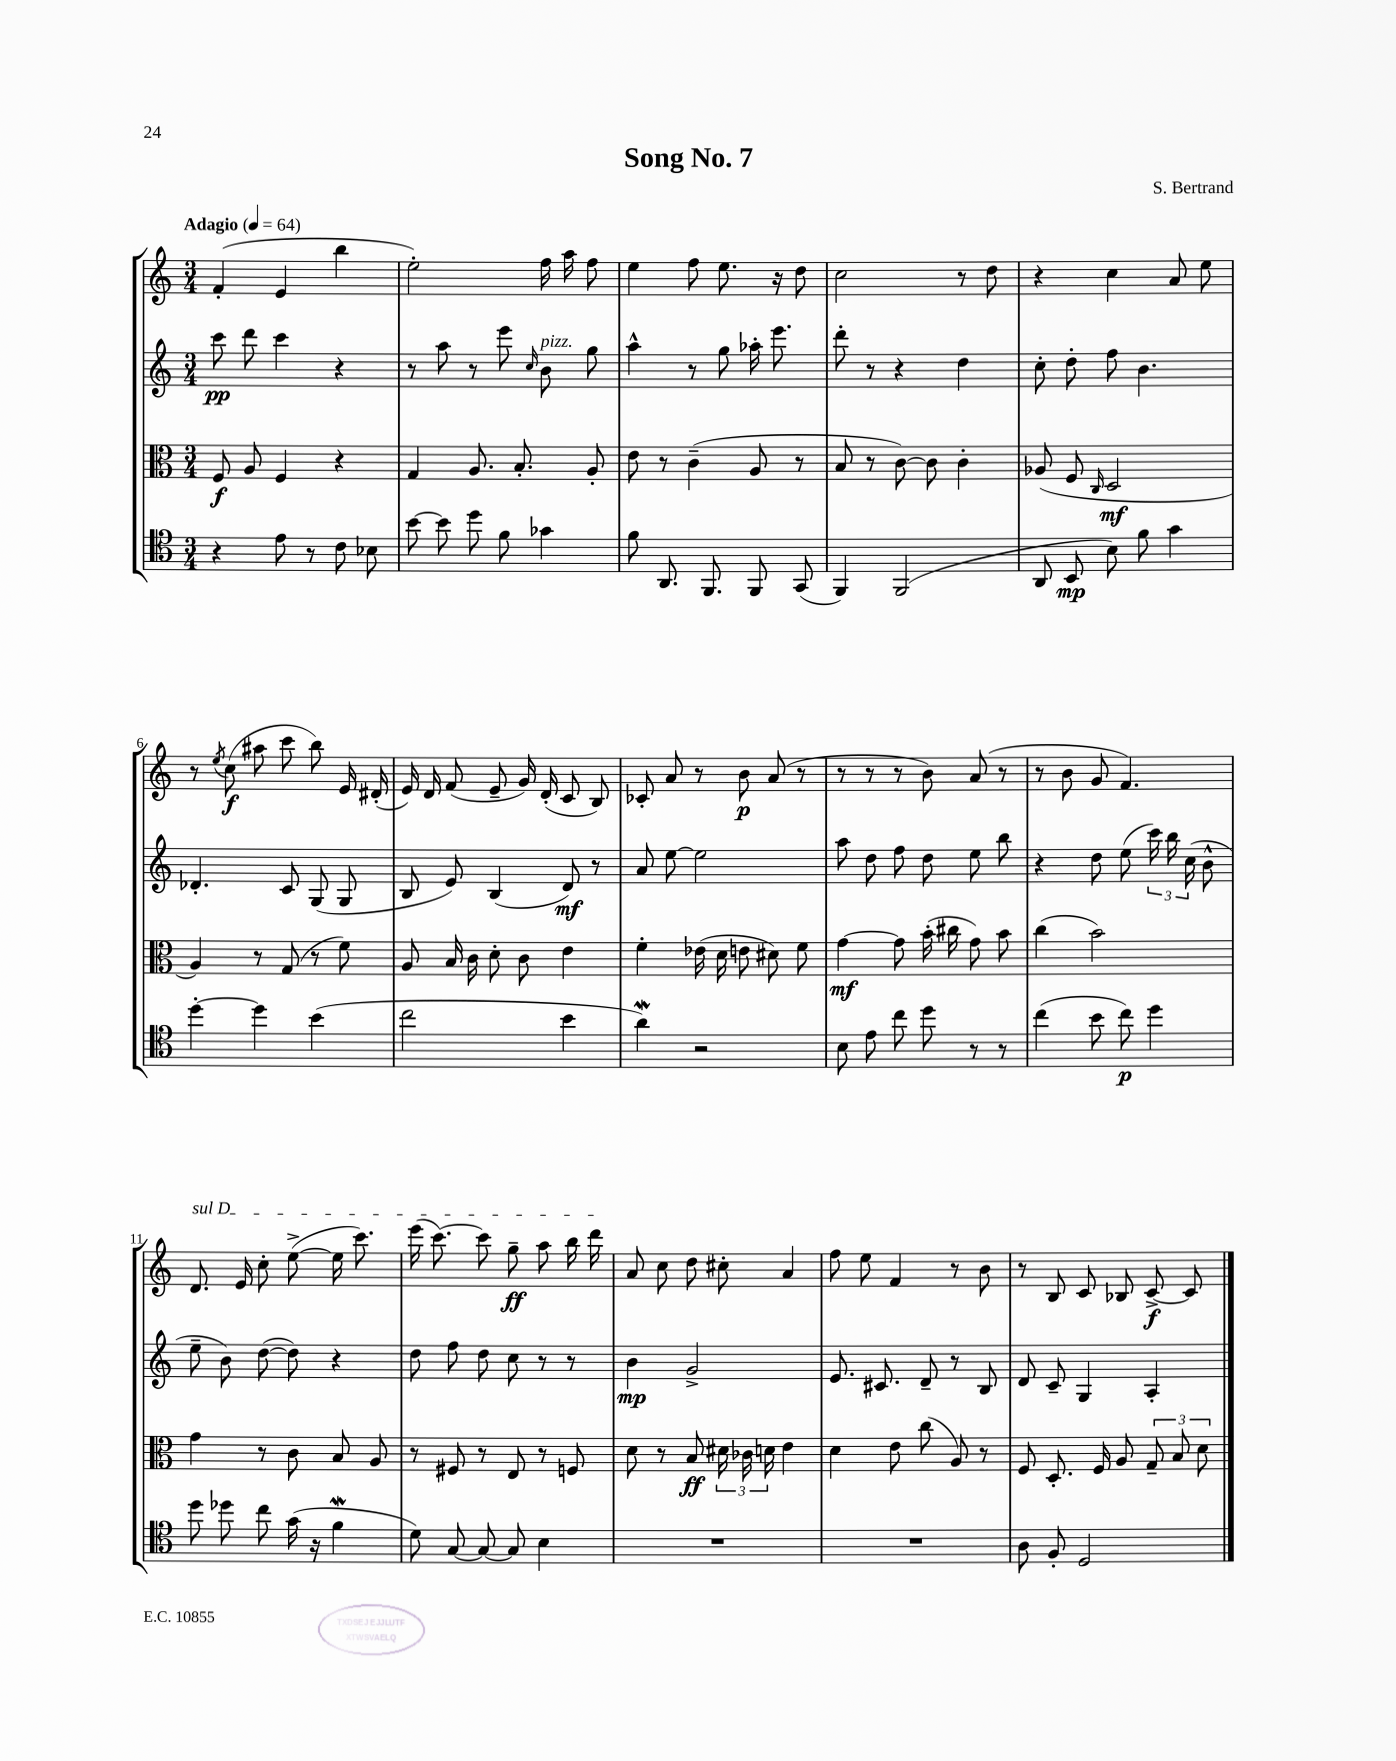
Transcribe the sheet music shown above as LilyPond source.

\header { title = "Song No. 7" composer = "S. Bertrand" }
<<
\new StaffGroup <<
\new Staff = "s0" {
    \clef treble \key c \major \numericTimeSignature \time 3/4 \tempo "Adagio" 4 = 64
    \autoBeamOff f'4-.( e'4 b''4 |
    e''2-.) f''16 a''16 f''8 |
    e''4 f''8 e''8. r16 d''8 |
    c''2 r8 d''8 |
    r4 c''4 a'8 e''8 |
    r8 \acciaccatura { e''8 } c''8\f( ais''8 c'''8 b''8) e'16 dis'16-.( |
    e'16) d'16 f'8( e'8-- g'16) d'16-.( c'8 b8) |
    ces'8-. a'8 r8 b'8\p a'8( r8 |
    r8 r8 r8 b'8) a'8( r8 |
    r8 b'8 g'8 f'4.) |
    \once \override TextSpanner.bound-details.left.text = \markup { \italic "sul D" } d'8.\startTextSpan e'16 c''8-. e''8~->( e''16 c'''8.) |
    e'''16( c'''8.~) c'''8 g''8--\ff a''8 b''16 d'''16\stopTextSpan |
    a'8 c''8 d''8 cis''8-. a'4 |
    f''8 e''8 f'4 r8 b'8 |
    r8 b8 c'8 bes8 c'8~->\f c'8 \bar "|." |
}
\new Staff = "s1" {
    \clef treble \key c \major \numericTimeSignature \time 3/4
    \autoBeamOff c'''8\pp d'''8 c'''4 r4 |
    r8 a''8 r8 e'''8 \grace { c''16 } b'8^\markup { \italic "pizz." } g''8 |
    a''4-^ r8 g''8 aes''16-. e'''8. |
    d'''8-. r8 r4 d''4 |
    c''8-. d''8-. f''8 b'4. |
    des'4.-. c'8 g8( g8 |
    b8 e'8) b4( d'8\mf) r8 |
    a'8 e''8~ e''2 |
    a''8 d''8 f''8 d''8 e''8 b''8 |
    r4 d''8 e''8( \tuplet 3/2 { c'''16) b''16 c''16( } b'8-^ |
    e''8-- b'8) d''8~( d''8) r4 |
    d''8 f''8 d''8 c''8 r8 r8 |
    b'4\mp g'2-> |
    e'8. cis'8. d'8-- r8 b8 |
    d'8 c'8-- g4 a4-. \bar "|." |
}
\new Staff = "s2" {
    \clef alto \key c \major \numericTimeSignature \time 3/4
    \autoBeamOff f8\f a8 f4 r4 |
    g4 a8. b8.-. a8-. |
    e'8 r8 c'4--( a8 r8 |
    b8 r8 c'8~) c'8 c'4-. |
    aes8( f8 \grace { c16 } d2\mf |
    a4) r8 g8( r8 f'8) |
    a8 b16 c'16 d'8-. c'8 e'4 |
    f'4-. ees'16( d'16 e'8 dis'8) f'8 |
    g'4~\mf g'8 b'16-.( cis''16 g'8) b'8 |
    c''4( b'2) |
    g'4 r8 c'8 b8 a8 |
    r8 fis8 r8 e8 r8 f8 |
    d'8 r8 b8\ff \tuplet 3/2 { dis'16 ces'16 d'16 } e'4 |
    d'4 e'8 c''8( a8) r8 |
    f8 d8.-. f16 a8 \tuplet 3/2 { g8-- b8 d'8 } \bar "|." |
}
\new Staff = "s3" {
    \clef tenor \key c \major \numericTimeSignature \time 3/4
    \autoBeamOff r4 e'8 r8 c'8 bes8 |
    b'8~ b'8 d''8 f'8 ges'4 |
    f'8 a,8. f,8. f,8 g,8( |
    f,4) f,2( |
    a,8 b,8\mp b8) f'8 g'4 |
    d''4~-. d''4 b'4( |
    c''2 b'4 |
    a'4\mordent) r2 |
    b8 e'8 c''8 d''8 r8 r8 |
    c''4( b'8 c''8\p) d''4 |
    d''8 des''8 c''8 g'16( r16 f'4\mordent |
    d'8) g8~ g8~ g8 b4 |
    R2. |
    R2. |
    a8 f8-. d2 \bar "|." |
}
>>
>>
